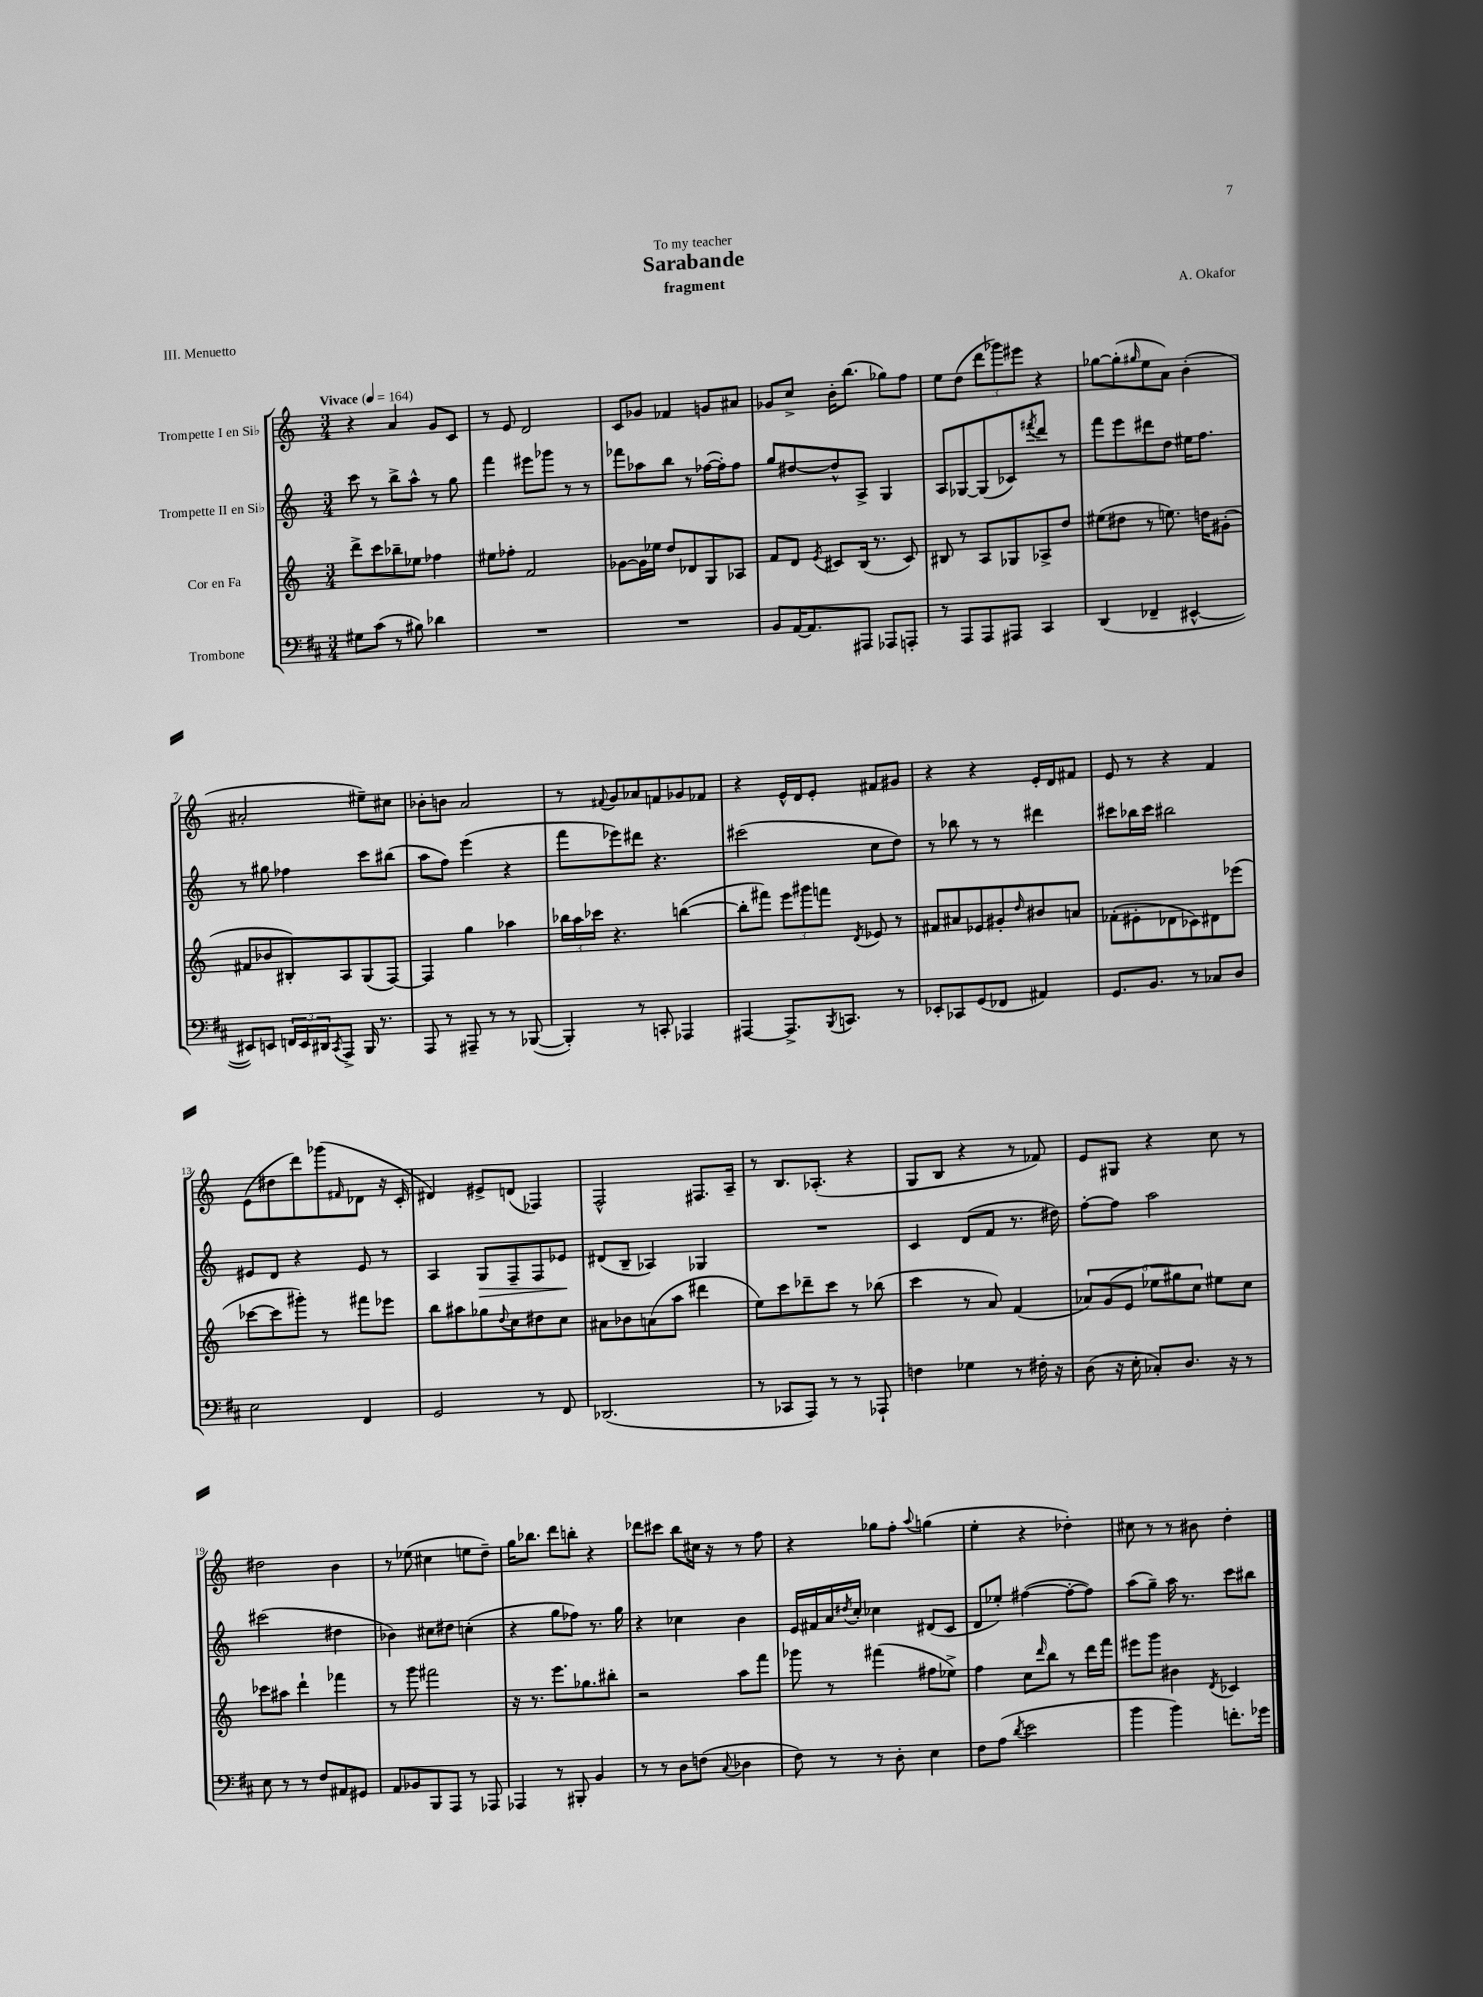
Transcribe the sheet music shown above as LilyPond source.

\header { title = "Sarabande" composer = "A. Okafor" subtitle = "fragment" dedication = "To my teacher" piece = "III. Menuetto" }
<<
\new StaffGroup <<
\new Staff = "s0" \with { instrumentName = "Trompette I en Sib" } {
    \clef treble \key c \major \numericTimeSignature \time 3/4 \tempo "Vivace" 4 = 164
    r4 a'4 g'8 c'8 |
    r8 e'8 d'2 |
    c'8 ges'8 fes'4 g'8 ais'8 |
    ges'8 c''8-> b'16-. b''8.( ges''8) f''8 |
    e''8 d''8( \tuplet 3/2 { d'''8 ges'''8) eis'''8 } r4 |
    ges''8~ ges''8-.( \grace { gis''16 } e''8 a'8) b'4-.( |
    ais'2-. eis''8--) cis''8 |
    bes'8-. b'8 a'2 |
    r8 \appoggiatura { fis'8 } g'8 aes'8 f'8 ges'8 fes'8 |
    r4 e'16-^ d'16 e'8-. fis'8 gis'8 |
    r4 r4 e'16-. d'16 fis'8 |
    e'8 r8 r4 f'4 |
    e'8( dis''8 d'''8) ges'''8( \grace { fis'16 } des'8 r16 c'16-. |
    dis'4) eis'8-> d'8( fes4) |
    f2-^ fis8. a16-- |
    r8 b8. aes8.-.( r4 |
    g8 b8 r4 r8 fes'8) |
    e'8 gis8 r4 c''8 r8 |
    dis''2 b'4 |
    r8 ees''8( cis''4 e''8 d''8--) |
    g''16 bes''8. d'''8 b''8-. r4 |
    des'''8 cis'''8 b''8 cis''16 r16 r8 f''8 |
    r4 ges''8 f''8-. \appoggiatura { a''8 } g''4( |
    e''4-. r4 des''4-.) |
    cis''8 r8 r8 bis'8 d''4-. \bar "|." |
}
\new Staff = "s1" \with { instrumentName = "Trompette II en Sib" } {
    \clef treble \key c \major \numericTimeSignature \time 3/4
    c'''8 r8 b''8-> a''8-^ r8 g''8 |
    f'''4 eis'''8 ges'''8 r8 r8 |
    fes'''8 aes''8 b''8 r8 fes''16~( fes''16-.) fes''8 |
    g''8 dis''8~ dis''8-^ a8-> g4 |
    a8 ges8~ ges8( ces'8) \acciaccatura { fis'''8 } d'''8 r8 |
    f'''8 e'''8 dis'''8 d''8 eis''16 f''8. |
    r8 gis''8 fes''4 c'''8 bis''8( |
    a''8 f''8) e'''4( r4 |
    f'''8 ees'''8) dis'''8 r4. |
    cis'''2( c''8 d''8) |
    r8 bes''8 r8 r8 dis'''4 |
    cis'''8 bes''16 cis'''16 bis''2 |
    eis'8 d'8 r4 eis'8 r8 |
    a4 g8\> f8-- f8 ees'8\! |
    dis'8( b8-- aes4) ges4 |
    R2. |
    c'4 d'8( f'8 r8. dis''16) |
    f''8~-. f''8 a''2 |
    cis'''2( dis''4 |
    bes'4) cis''8 dis''8 c''4-.( |
    r4 g''8 fes''8) r8. g''16 |
    r4 ces''4 b'4 |
    e'16 fis'16 a'16 \acciaccatura { dis''8 } c''16-. ces''4 dis'8( c'8 |
    d'8 ees''8-.) fis''4~( fis''8~-. fis''8) |
    a''8( g''8--) a''16 r8. c'''8 bis''8 \bar "|." |
}
\new Staff = "s2" \with { instrumentName = "Cor en Fa" } {
    \clef treble \key c \major \numericTimeSignature \time 3/4
    d'''8-> c'''8 bes''8-- ees''8 fes''4 |
    eis''8 fes''8-. f'2 |
    ges'8~ ges'16 ees''16 d''8 des'8 g8 aes8 |
    f'8 d'8 \acciaccatura { e'8 } cis'8 b16( r8. cis'8) |
    bis8 r8 a8 ges8 aes8-> d''8 |
    eis''8( dis''8 r8 e''8.) d''16 gis'8-.( |
    fis'8 bes'8 bis8-.) a8 g8( f8~) |
    f4 g''4 aes''4 |
    \tuplet 3/2 { bes''16 a''16 ces'''16 } r4. b''4~( |
    b''8-. fis'''8) \tuplet 3/2 { e'''8 gis'''8 f'''8 } \acciaccatura { d'8 } ees'8 r8 |
    fis'8 ais'8 ees'8 gis'8-. \grace { d''16 } bis'8 a'8 |
    fes'8-.( eis'8-. des'8 ces'8) dis'8 ees'''8( |
    ces'''8~ ces'''8 gis'''8-.) r8 fis'''8 ees'''8 |
    b''8 ais''8 ges''8 \appoggiatura { d''8 } c''8 dis''8 c''8 |
    ais'8 bes'8 a'8( a''8 dis'''4 |
    e''8) c'''8 des'''8-- c'''8 r8 bes''8( |
    c'''4 r8 a'8) f'4( |
    \tuplet 6/4 { aes'8) g'8( e'8 ees''8 gis''8) c''8 } eis''8 c''8 |
    ces'''8 ais''8 d'''4-! fes'''4 |
    r8 g'''8 fis'''2 |
    r16 r8. e'''8. ges''8. bis''8-. |
    r2 a''8 f'''8 |
    ges'''8 r8 fis'''4( fis''8 ees''8->) |
    f''4 c''8 \grace { d'''16 } b''8 r8 d'''16 f'''16 |
    eis'''8 g'''8 bis'4 \acciaccatura { d'8 } ces'4 \bar "|." |
}
\new Staff = "s3" \with { instrumentName = "Trombone" } {
    \clef bass \key d \major \numericTimeSignature \time 3/4
    gis8 cis'8( r8 bis8) des'4 |
    R2. |
    R2. |
    b,8 a,16~ a,8. ais,,8 aes,,8 a,,8-. |
    r8 a,,8 a,,8 ais,,8 cis,4 |
    d,4( fes,4-- eis,4~-^ |
    eis,8) e,8 \tuplet 3/2 { f,16 e,16 dis,16 } \acciaccatura { cis,8 } a,,8-> b,,16 r8. |
    a,,8 r8 ais,,8-- r8 r8 bes,,8~( |
    bes,,4-.) r8 c,8-. aes,,4 |
    ais,,4~ ais,,8.-> \acciaccatura { b,,8 } c,8. r8 |
    ees,8-. ces,8 g,8( fes,8 ais,4) |
    g,8. b,8. r8 ces8 d8 |
    e2 fis,4 |
    g,2 r8 fis,8 |
    des,2.( |
    r8 ces,8 a,,8) r8 r8 aes,,8-! |
    f4 ges4 r8 fis16-. r16 |
    d8( r16 e16-. ces8-.) d8. r16 r8 |
    e8 r8 r8 fis8 ais,8 gis,8 |
    a,8 bes,8 b,,8 a,,8 r8 aes,,8 |
    aes,,4 r8 bis,,8-. b,4 |
    r8 r8 d8 f8( \appoggiatura { cis8 } des4 |
    fis8) r8 r8 d8-. e4 |
    fis8 a8( \acciaccatura { d'8 } e'2 |
    b'4 b'4) f'8.-. ges'16 \bar "|." |
}
>>
>>
